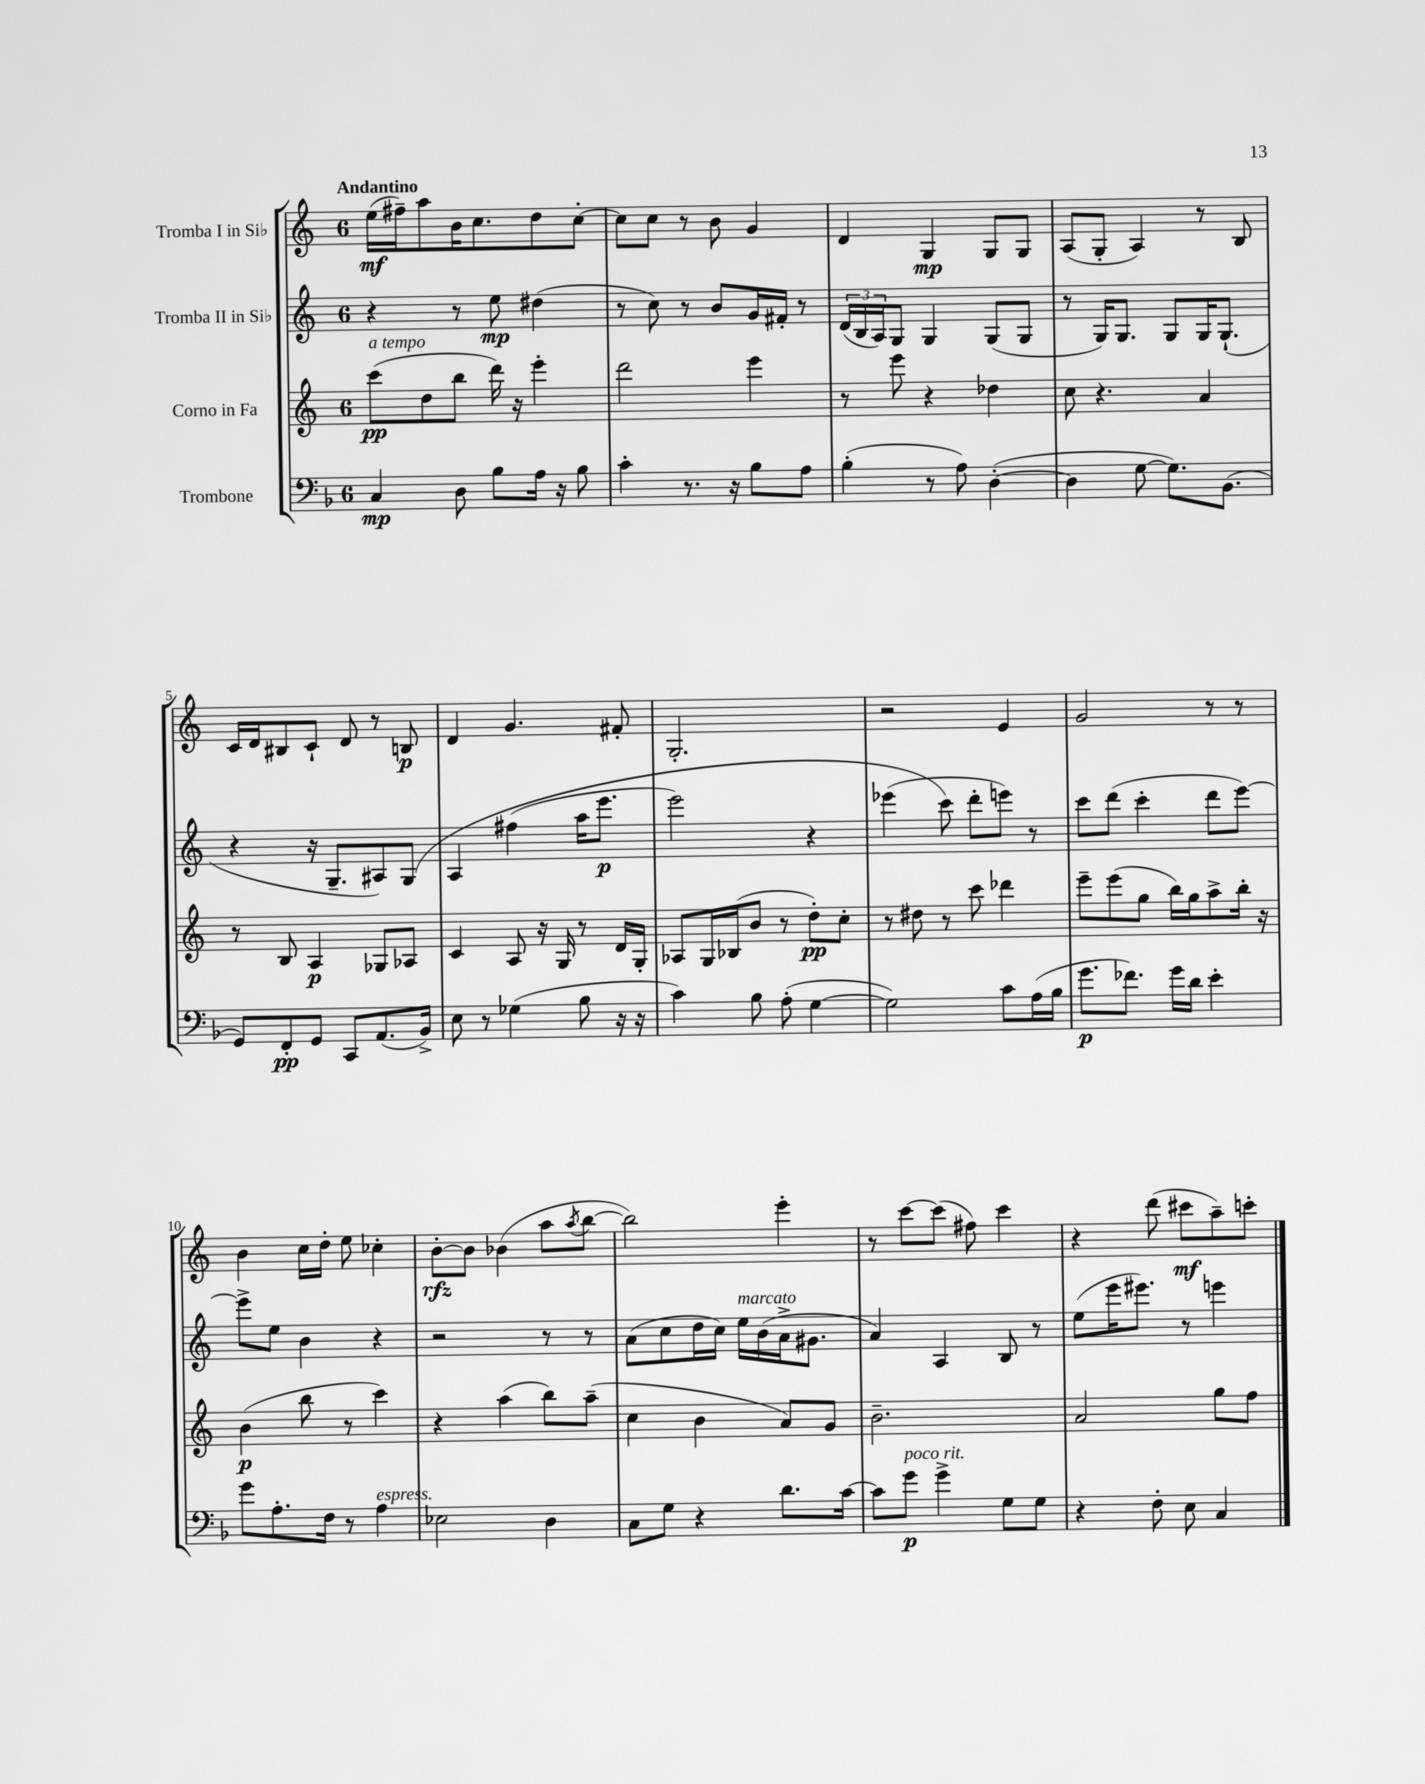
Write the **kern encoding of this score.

**kern	**kern	**kern	**kern
*staff4	*staff3	*staff2	*staff1
*clefF4	*clefG2	*clefG2	*clefG2
*k[b-]	*k[]	*k[]	*k[]
*M6/8	*M6/8	*M6/8	*M6/8
4C	(8ccc	4r	(16ee
.	.	.	16ff#~)
.	8dd	.	8aa
8D	8bb	8r	16b
.	.	.	8.cc
8B-	16ddd)	8ee	.
.	16r	.	.
16A	4eee'	(4dd#	8dd
16r	.	.	.
8B-	.	.	[8cc'
=	=	=	=
4c'	2ddd	8r	8cc]
.	.	8cc)	8cc
8.r	.	8r	8r
.	.	8b	8b
16r	.	.	.
8B-	4eee	16g	4g
.	.	16f#'	.
8A	.	8r	.
=	=	=	=
(4B-'	8r	(24d	4d
.	.	24B	.
.	.	24A)	.
.	8eee	8G	.
8r	4r	4G	4G
8A)	.	.	.
([4D'	4dd-	(8G	8G
.	.	8G	8G
=	=	=	=
4D]	8cc	8r	(8A
.	4.r	16G)	8G'
.	.	8.G	.
[8G	.	.	4A)
8.G])	.	8G	.
.	4a	16G	8r
(8.BB-	.	(8.G`	.
.	.	.	8B
=	=	=	=
8GG)	8r	4r	16c
.	.	.	16d
8FF'	8B	.	8B#
8GG	4A	16r	8c`
.	.	8.G~	.
8CC	.	.	8d
(8.AA	8G-	8A#)	8r
.	8A-	&(8G	8B
16BB-^)	.	.	.
=	=	=	=
8E	4c	4A	4d
8r	.	.	.
(4G-	8A	(4ff#	4.g
.	16r	.	.
.	16G	.	.
8B-	8r	16aa	.
.	.	8.eee	.
16r	16d	.	8f#'
16r	16G'	.	.
=	=	=	=
4c)	8A-	2eee)	2.G'
.	16G	.	.
.	(16B-	.	.
8B-	8b	.	.
(8A'	8r	.	.
[4G	8dd')	4r	.
.	8cc'	.	.
=	=	=	=
2G])	8r	(4eee-	2r
.	8dd#	.	.
.	8r	8ccc&)	.
.	8ccc	8ddd'	.
8c	4ddd-	8eee)	4e
(16A	.	8r	.
16B-	.	.	.
=	=	=	=
8.g	8eee~	8ccc	2g
.	(8eee	(8ddd	.
8.f-)	.	.	.
.	8gg	4ccc'	.
16g	16bb)	.	.
16d	16gg	.	.
4e'	8aa^	8ddd	8r
.	16bb'	[8eee)	8r
.	16r	.	.
=	=	=	=
8g	(4b	8eee^]	4b
8.A'	.	8ee	.
.	8bb	4b	16cc
16F	.	.	16dd'
8r	8r	.	8ee
4A	4ccc)	4r	4cc-'
=	=	=	=
2E-	4r	2r	[8b'
.	.	.	8b]
.	(4aa	.	(4b-
4D	8bb)	8r	8aa
.	.	.	8qaa
.	(8aa~	8r	[8bb
=	=	=	=
8C	4cc	(8a	2bb])
8G	.	8cc	.
4r	4b	16dd	.
.	.	16cc)	.
.	.	16ee	.
.	.	(16b	.
8.d	8a)	16a^	4eee'
.	.	8.g#	.
.	8g	.	.
[16c	.	.	.
=	=	=	=
8c]	2.b~	4a)	8r
8g	.	.	[8ccc
4g^	.	4A	(8ccc]
.	.	.	8ff#)
8G	.	8B	4ccc
8G	.	8r	.
=	=	=	=
4r	2a	(8ee	4r
.	.	16eee	.
.	.	8.eee#)	.
8F'	.	.	(8ddd
8E	.	8r	8ccc#
4C	8gg	4eee	8aa~)
.	8ff	.	8ccc'
==	==	==	==
*-	*-	*-	*-
